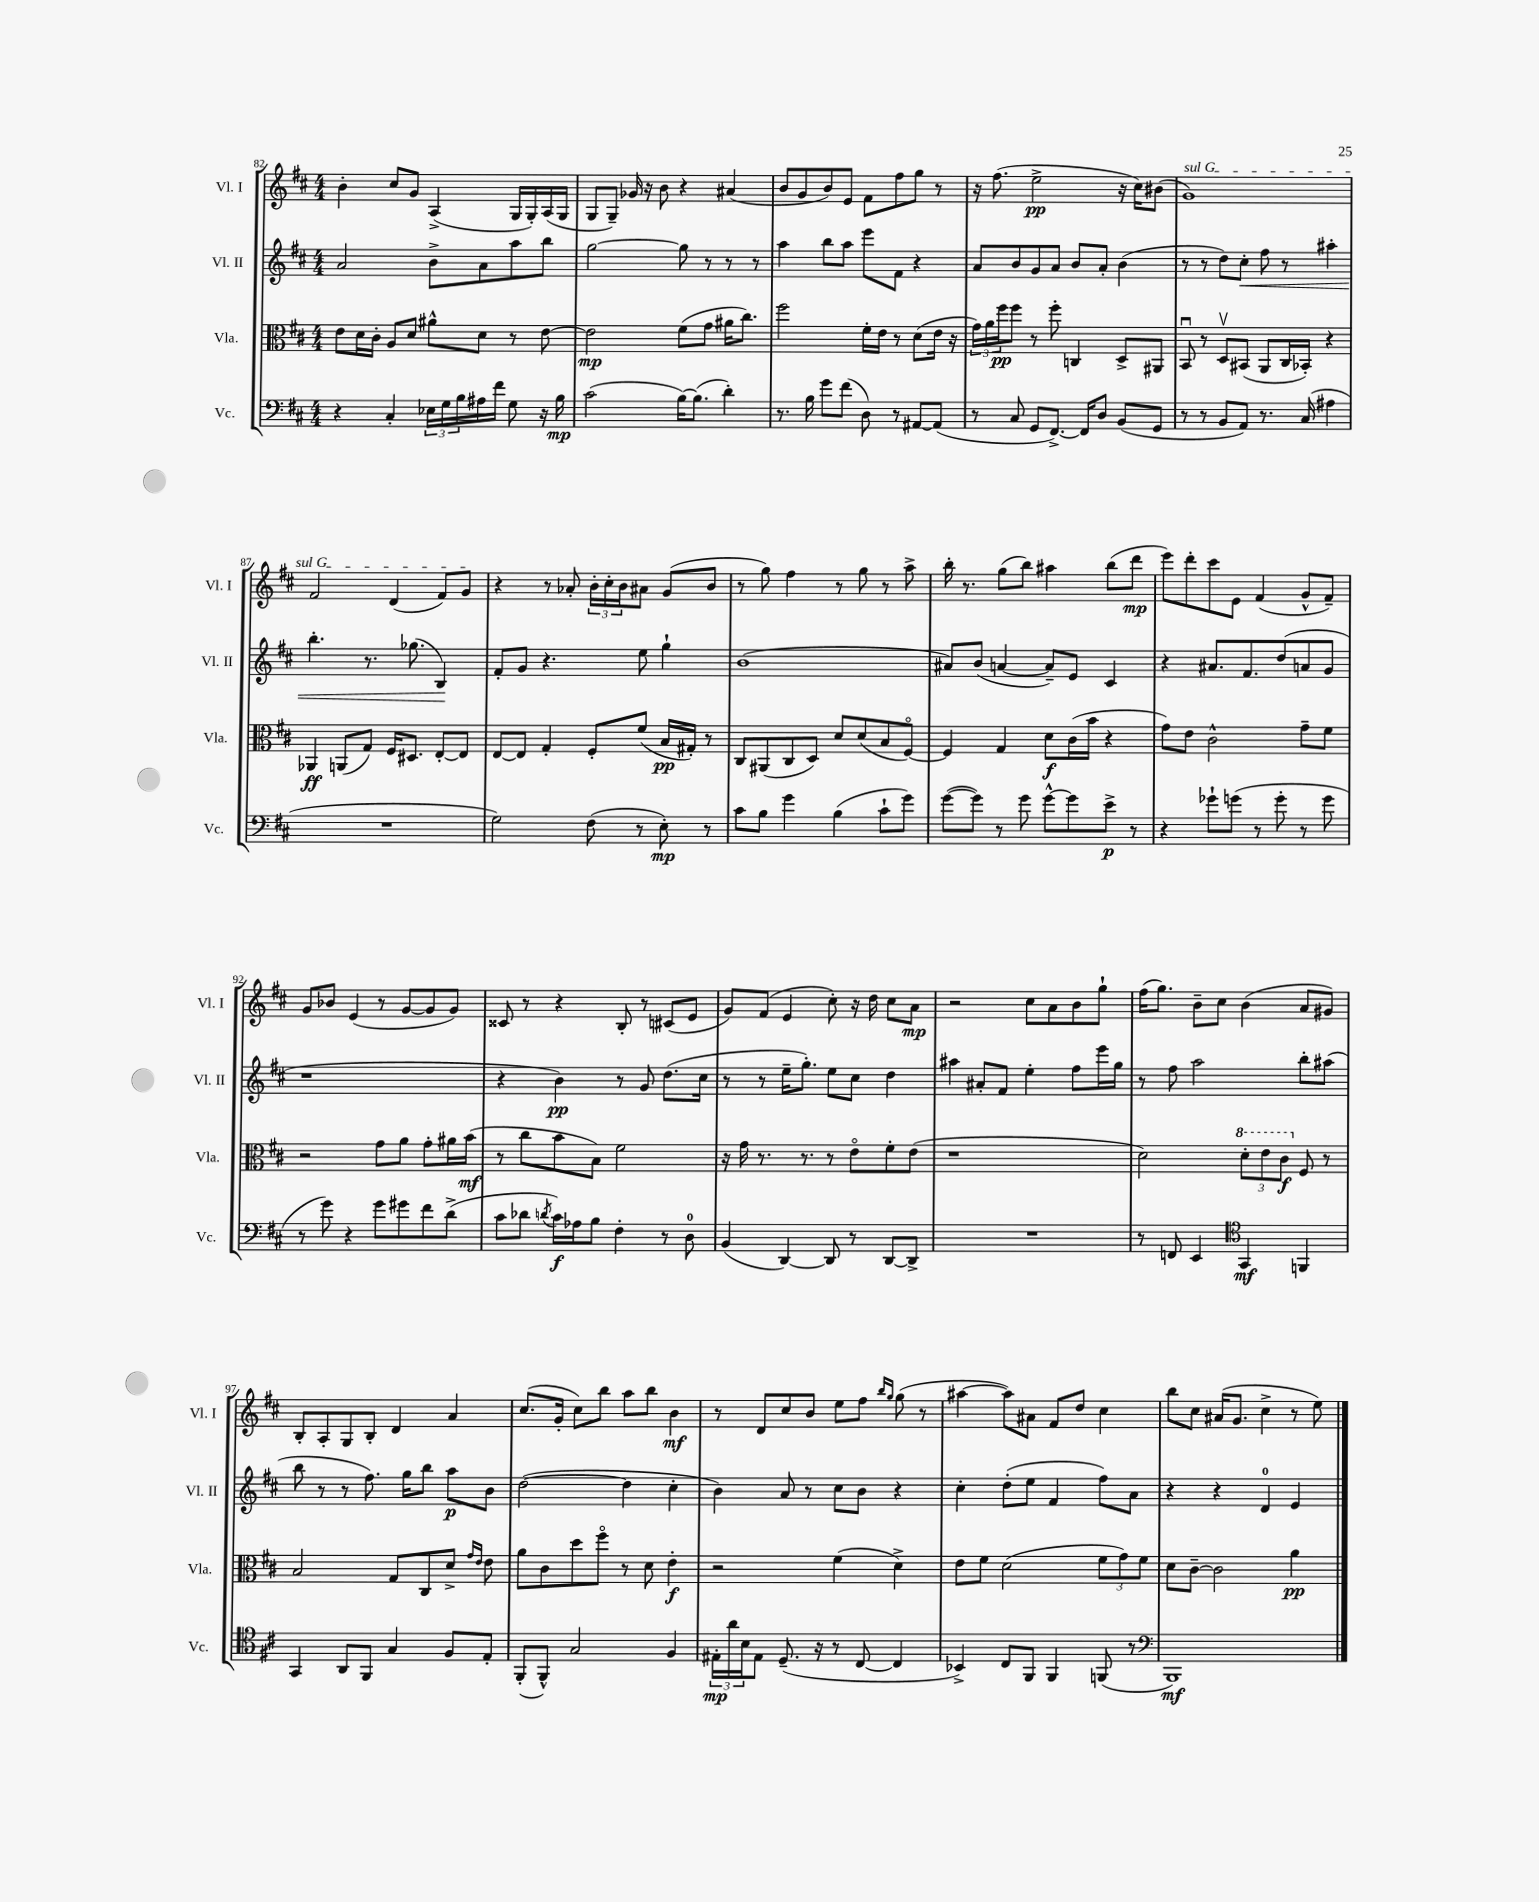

**kern	**dynam	**kern	**dynam	**kern	**dynam	**kern	**dynam
*part4	*part4	*part3	*part3	*part2	*part2	*part1	*part1
*staff4	*staff4	*staff3	*staff3	*staff2	*staff2	*staff1	*staff1
*I"Vc.	*	*I"Vla.	*	*I"Vl. II	*	*I"Vl. I	*
*I'Vc.	*	*I'Vla.	*	*I'Vl. II	*	*I'Vl. I	*
*clefF4	*	*clefC3	*	*clefG2	*	*clefG2	*
*k[f#c#]	*	*k[f#c#]	*	*k[f#c#]	*	*k[f#c#]	*
*M4/4	*	*M4/4	*	*M4/4	*	*M4/4	*
=82	=82	=82	=82	=82	=82	=82	=82
4r	.	8e\L	.	2a/	.	4b'\	.
.	.	16d\L	.	.	.	.	.
.	.	16c#'\JJ	.	.	.	.	.
4C#'/	.	8A/L	.	.	.	8cc#/L	.
.	.	8d/J	.	.	.	8g/J	.
24E-X\LL	.	8a#X^^\L	.	8b^\L	.	(4A^/	.
24G\	.	.	.	.	.	.	.
24B\	.	.	.	.	.	.	.
16A#X\	.	8d\J	.	8a\	.	.	.
16f#\JJ	.	.	.	.	.	.	.
8G\	.	8r	.	8aa\	.	16G/LL	.
.	.	.	.	.	.	16G'/)	.
16r	.	[8e\	.	8bb\J	.	(16A/	.
16B\	mp	.	.	.	.	16G/JJ	.
=83	=83	=83	=83	=83	=83	=83	=83
(2c#\	.	2e\]	mp	[2gg\	.	8G/L	.
.	.	.	.	.	.	8G~/J)	.
.	.	.	.	.	.	16g-X/	.
.	.	.	.	.	.	16r	.
.	.	.	.	.	.	8b\	.
[16B\KL)	.	(8f#\L	.	8gg\]	.	4r	.
(8.B\J]	.	.	.	.	.	.	.
.	.	8g\J	.	8r	.	.	.
4d'\)	.	16a#X\KL	.	8r	.	(4a#X/	.
.	.	8.cc#\J)	.	.	.	.	.
.	.	.	.	8r	.	.	.
=84	=84	=84	=84	=84	=84	=84	=84
8.r	.	2ff#\	.	4aa\	.	8b/L	.
.	.	.	.	.	.	8g/	.
16B\	.	.	.	.	.	.	.
8g\L	.	.	.	8bb\L	.	8b/)	.
(8f#\J	.	.	.	8aa\J	.	8e/J	.
8D\)	.	16f#'\LL	.	8eee\L	.	8f#\L	.
.	.	16e\JJ	.	.	.	.	.
8r	.	8r	.	8f#\J	.	8ff#\	.
[8AA#X/L	.	(8d\L	.	4r	.	8gg\J	.
(8AA#/J]	.	16e\Jk	.	.	.	8r	.
.	.	16r	.	.	.	.	.
=85	=85	=85	=85	=85	=85	=85	=85
8r	.	24g\LL)	.	8a/L	.	16r	.
.	.	24a\	.	.	.	.	.
.	.	.	.	.	.	(8.ff#\	.
.	.	24ff#\J	pp	.	.	.	.
8C#/	.	8ff#\J	.	8b/	.	.	.
8GG/L	.	8r	.	8g/	.	2ee^\	pp
[8.FF#^/J)	.	8ff#'\	.	8a/J	.	.	.
.	.	4Cn/	.	8b/L	.	.	.
16FF#/KL]	.	.	.	.	.	.	.
8D/J	.	.	.	8a'/J	.	.	.
(8BB/L	.	8D^/L	.	(4b\	.	16r	.
.	.	.	.	.	.	16cc#\KL)	.
8GG/J	.	8AA#X/J	.	.	.	(8b#X\J	.
=86	=86	=86	=86	=86	=86	=86	=86
!	!	!	!	!	!	!LO:TX:a:i:t=sul G	!
8r	.	8BBu/	.	8r	.	1g)	.
8r	.	8r	.	8r	.	.	.
8BB/L	.	8Dv/L	.	8dd\L)	.	.	.
!	!	!	!	!	!LO:HP:b	!	!
8AA/J)	.	(8BB#X/J	.	8cc#'\J	<	.	.
8.r	.	8AA/L	.	8ff#\	.	.	.
.	.	16C#/L	.	8r	.	.	.
(16C#/	.	16BB-X'/JJ)	.	.	.	.	.
4A#X\	.	4r	.	4aa#X'\	.	.	.
!!LO:LB:g=z
=87	=87	=87	=87	=87	=87	=87	=87
1r	.	4AA-X/	ff	4.bb'\	.	2f#/	.
.	.	(8AAn/L	.	.	.	.	.
.	.	8G/J)	.	8.r	.	.	.
.	.	16F#/KL	.	.	.	(4d/	.
.	.	8.D#X/J	.	(8.gg-X\	.	.	.
.	.	[8E'/L	.	4B/)	.	8f#/L)	.
.	.	8E/J]	.	.	.	8g/J	.
.	.	.	.	.	[	.	.
=88	=88	=88	=88	=88	=88	=88	=88
2G\)	.	[8E/L	.	8f#'/L	.	4r	.
.	.	8E/J]	.	8g/J	.	.	.
.	.	4G'/	.	4.r	.	8r	.
.	.	.	.	.	.	8a-X'/	.
(8F#\	.	8F#'/L	.	.	.	24b'\LL	.
.	.	.	.	.	.	24cc#'\	.
.	.	.	.	.	.	24b\J	.
8r	.	(8f#/J	.	8ee\	.	8a#X\J	.
8E'\)	mp	16B/LL	pp	4gg`\	.	(8g/L	.
.	.	16G#X'/JJ)	.	.	.	.	.
8r	.	8r	.	.	.	8b/J	.
=89	=89	=89	=89	=89	=89	=89	=89
8c#\L	.	8C#/L	.	(1b	.	8r	.
8B\J	.	(8AA#X/	.	.	.	8gg\)	.
4g\	.	8C#/	.	.	.	4ff#\	.
.	.	8D/J)	.	.	.	.	.
(4B\	.	8d/L	.	.	.	8r	.
.	.	(8d/	.	.	.	8gg\	.
8c#`\L	.	8B/	.	.	.	8r	.
8g\J)	.	[8F#/J)	.	.	.	8aa^\	.
=90	=90	=90	=90	=90	=90	=90	=90
([8g\L	.	4F#/]	.	8a#X/L)	.	16bb'\	.
.	.	.	.	.	.	8.r	.
8g\J])	.	.	.	(8b/J	.	.	.
8r	.	4G/	.	[4an/	.	(8gg\L	.
8g\	.	.	.	.	.	8bb\J)	.
[8g^^\L	.	8d\L	f	8a~/L])	.	4aa#X\	.
8g\]	.	(16c#\L	.	8e/J	.	.	.
.	.	16b\JJ	.	.	.	.	.
8e^\J	p	4r	.	4c#/	.	(8bb\L	.
8r	.	.	.	.	.	8ddd\J	mp
=91	=91	=91	=91	=91	=91	=91	=91
4r	.	8g\L)	.	4r	.	8eee\L)	.
.	.	8e\J	.	.	.	8ddd'\	.
8g-X`\L	.	2c#^^\	.	8.a#X/L	.	8ccc#\	.
(8gn\J	.	.	.	.	.	8e\J	.
.	.	.	.	8.f#/	.	.	.
8r	.	.	.	.	.	(4f#/	.
8g'\	.	.	.	(8dd/	.	.	.
8r	.	8g~\L	.	8an/	.	8g^^/L	.
8g\	.	8f#\J	.	8g/J	.	8f#~/J)	.
!!LO:LB:g=z
=92	=92	=92	=92	=92	=92	=92	=92
8r	.	2r	.	1r	.	8g/L	.
8g\)	.	.	.	.	.	8b-X/J	.
4r	.	.	.	.	.	(4e/	.
8g\L	.	8g\L	.	.	.	8r	.
8g#X\	.	8a\J	.	.	.	[8g/L	.
8f#\	.	8g'\L	.	.	.	8g/]	.
(8d^\J	.	16a#X\L	.	.	.	8g/J)	.
.	.	(16b\JJ	mf	.	.	.	.
=93	=93	=93	=93	=93	=93	=93	=93
8c#\L	.	8r	.	4r	.	8c##X/	.
8d-X\J	.	8cc#\L	.	.	.	8r	.
8qdn/	.	.	.	.	.	.	.
16c#\LL)	f	8b\	.	4b\)	pp	4r	.
16A-X\J	.	.	.	.	.	.	.
8B\J	.	8B\J)	.	.	.	.	.
4F#'\	.	2f#\	.	8r	.	8B'/	.
.	.	.	.	8g/	.	8r	.
8r	.	.	.	(8.dd\L	.	(8c#X/L	.
8D\	.	.	.	.	.	8e/J	.
.	.	.	.	16cc#\Jk	.	.	.
=94	=94	=94	=94	=94	=94	=94	=94
(4BB/	.	16r	.	8r	.	8g/L)	.
.	.	16g\	.	.	.	.	.
.	.	8.r	.	8r	.	(8f#/J	.
[4DD/)	.	.	.	16ee~\KL	.	4e/	.
.	.	8.r	.	8.gg'\J)	.	.	.
8DD/]	.	8r	.	8ee\L	.	8cc#'\)	.
8r	.	8e\L	.	8cc#\J	.	16r	.
.	.	.	.	.	.	16dd\	.
[8DD/L	.	8f#'\	.	4dd\	.	8cc#\L	.
8DD^/J]	.	(8e\J	.	.	.	8a\J	mp
=95	=95	=95	=95	=95	=95	=95	=95
1r	.	1r	.	4aa#X\	.	2r	.
.	.	.	.	8a#X'/L	.	.	.
.	.	.	.	8f#/J	.	.	.
.	.	.	.	4ee'\	.	8cc#\L	.
.	.	.	.	.	.	8a\	.
.	.	.	.	8ff#\L	.	8b\	.
.	.	.	.	16eee\L	.	8gg`\J	.
.	.	.	.	16gg\JJ	.	.	.
=96	=96	=96	=96	=96	=96	=96	=96
8r	.	2d\)	.	8r	.	(16ff#\KL	.
.	.	.	.	.	.	8.gg\J)	.
8FFn/	.	.	.	8ff#\	.	.	.
4EE/	.	.	.	2aa\	.	8b~\L	.
.	.	.	.	.	.	8cc#\J	.
*clefC4	*	*	*	*	*	*	*
*	*	*8va	*	*	*	*	*
4GG/	mf	12dd'\L	.	.	.	(4b\	.
.	.	12ee\	.	.	.	.	.
.	.	12cc#\J	f	.	.	.	.
*	*	*X8va	*	*	*	*	*
4FFn/	.	8F#/	.	8bb'\L	.	8a/L	.
.	.	8r	.	(8aa#X\J	.	8g#X/J)	.
!!LO:LB:g=z
=97	=97	=97	=97	=97	=97	=97	=97
4GG/	.	2B/	.	8bb\	.	8B'/L	.
.	.	.	.	8r	.	8A'/	.
8AA/L	.	.	.	8r	.	8G/	.
8FF#/J	.	.	.	8.ff#\)	.	8B'/J	.
4G/	.	8G/L	.	.	.	4d/	.
.	.	.	.	16gg\KL	.	.	.
.	.	8C#/	.	8bb\J	.	.	.
8F#/L	.	8d^/J	.	8aa\L	p	4a/	.
.	.	16qqg/LL	.	.	.	.	.
.	.	16qqe/JJ	.	.	.	.	.
8E'/J	.	8e\	.	8b\J	.	.	.
=98	=98	=98	=98	=98	=98	=98	=98
(8FF#'/L	.	8a\L	.	([2dd\	.	(8.cc#/L	.
8FF#^^/J)	.	8c#\	.	.	.	.	.
.	.	.	.	.	.	16g'/Jk	.
2G/	.	8dd\	.	.	.	8cc#\L)	.
.	.	8ff#\J	.	.	.	8bb\J	.
.	.	8r	.	4dd\]	.	8aa\L	.
.	.	8d\	.	.	.	8bb\J	.
4F#/	.	4e'\	f	4cc#'\	.	4b\	mf
=99	=99	=99	=99	=99	=99	=99	=99
24E#X'\LL	mp	2r	.	4b\)	.	8r	.
24a\	.	.	.	.	.	.	.
24B\J	.	.	.	.	.	.	.
8E#\J	.	.	.	.	.	8d/L	.
(8.D~/	.	.	.	8a/	.	8cc#/	.
.	.	.	.	8r	.	8b/J	.
16r	.	.	.	.	.	.	.
8r	.	(4f#\	.	8cc#\L	.	8ee\L	.
[8C#/	.	.	.	8b\J	.	8ff#\J	.
.	.	.	.	.	.	16qqbb/LL	.
.	.	.	.	.	.	16qqgg/JJ	.
4C#/]	.	4d^\)	.	4r	.	(8gg\	.
.	.	.	.	.	.	8r	.
=100	=100	=100	=100	=100	=100	=100	=100
4BB-X^/)	.	8e\L	.	4cc#'\	.	[4aa#X\	.
.	.	8f#\J	.	.	.	.	.
8C#/L	.	(2d\	.	(8dd'\L	.	8aa#\L])	.
8FF#/J	.	.	.	8ee\J	.	8a#X\J	.
4FF#/	.	.	.	4f#/	.	8f#/L	.
.	.	.	.	.	.	8dd/J	.
(8FFn/	.	12f#\L	.	8ff#\L)	.	4cc#\	.
.	.	12g\)	.	.	.	.	.
8r	.	.	.	8a\J	.	.	.
.	.	12f#\J	.	.	.	.	.
=101	=101	=101	=101	=101	=101	=101	=101
*clefF4	*	*	*	*	*	*	*
1BBB)	mf	8d\L	.	4r	.	8bb\L	.
.	.	[8c#~\J	.	.	.	8cc#\J	.
.	.	2c#\]	.	4r	.	(16a#X/KL	.
.	.	.	.	.	.	8.g/J	.
.	.	.	.	4d/	.	4cc#^\	.
.	.	4a\	pp	4e/	.	8r	.
.	.	.	.	.	.	8ee\)	.
==	==	==	==	==	==	==	==
*-	*-	*-	*-	*-	*-	*-	*-
